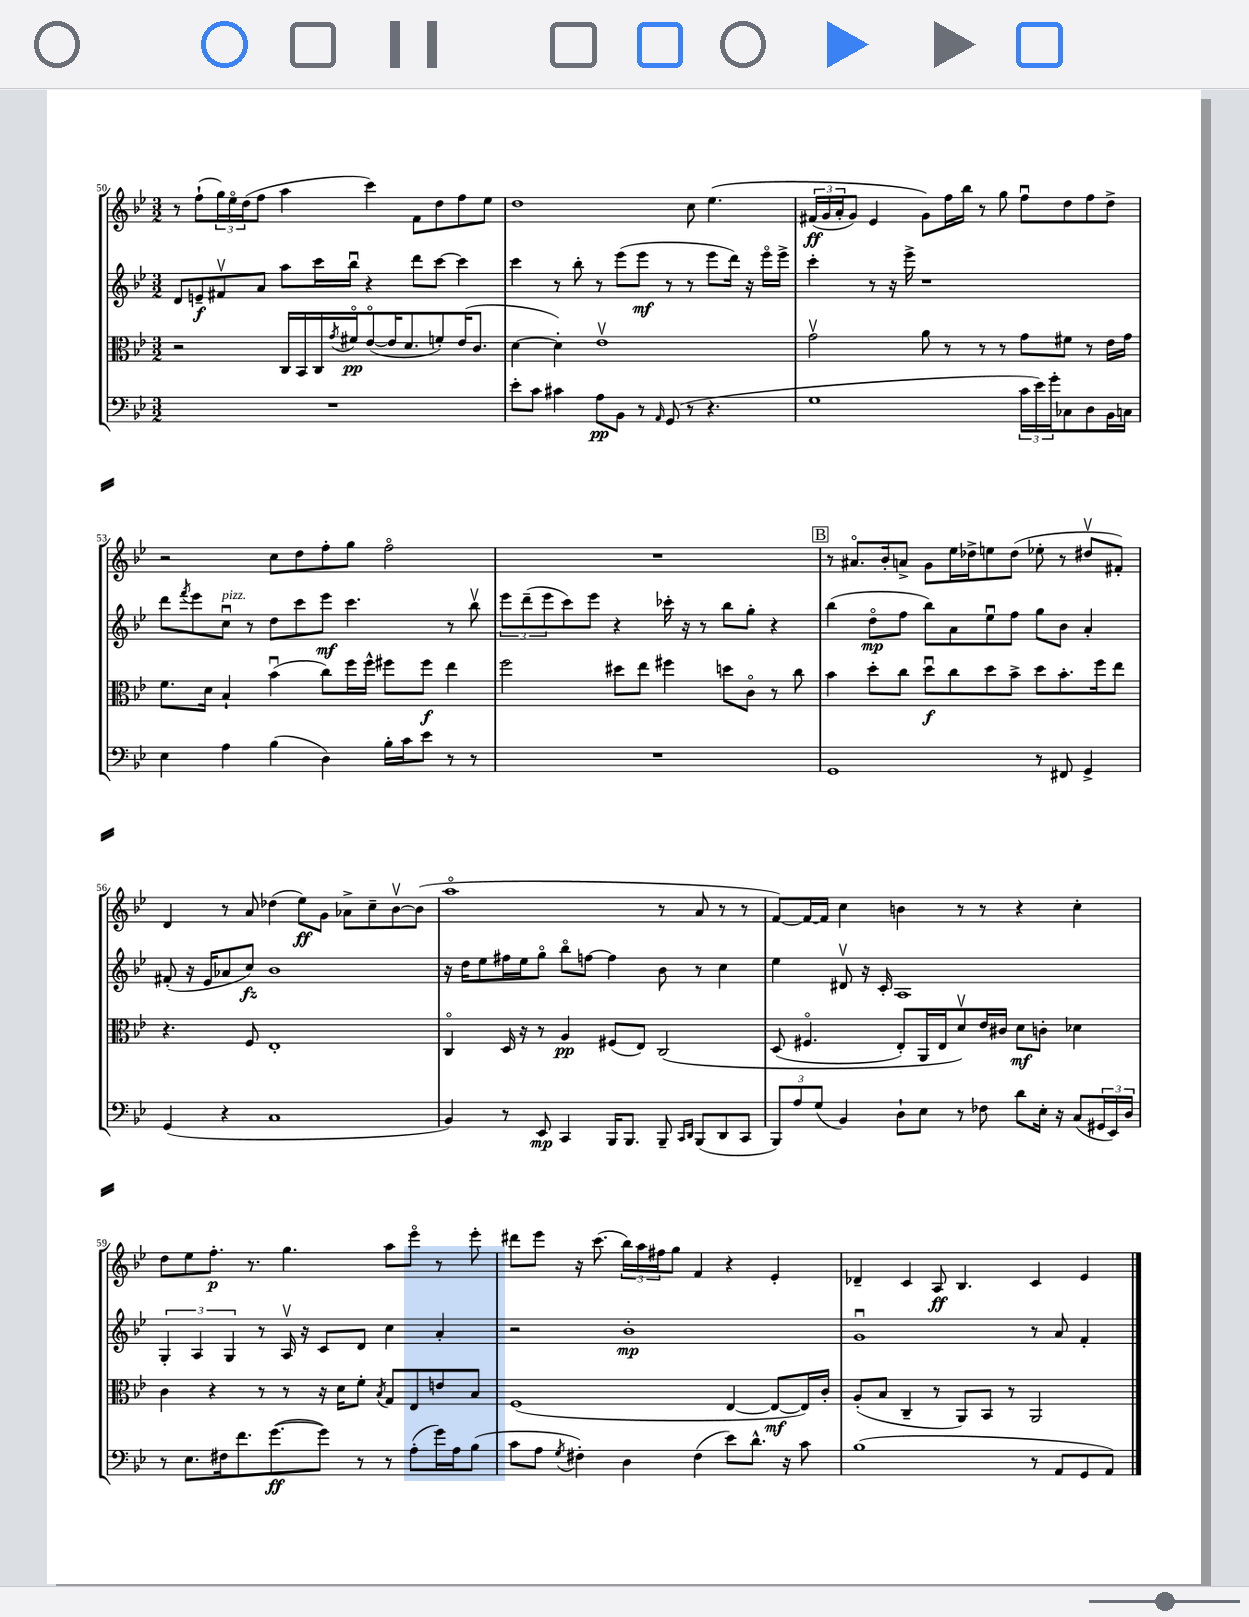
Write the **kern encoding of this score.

**kern	**kern	**kern	**kern
*staff4	*staff3	*staff2	*staff1
*clefF4	*clefC3	*clefG2	*clefG2
*k[b-e-]	*k[b-e-]	*k[b-e-]	*k[b-e-]
*M3/2	*M3/2	*M3/2	*M3/2
1.r	2r	8d	8r
.	.	8e~	(8ff`
.	.	8f#v	24gg)
.	.	.	24ee-o
.	.	.	(24dd
.	.	8a	8ff
.	16C	8aa	4aa
.	16BB-	.	.
.	16C	16ccc	.
.	8qg	.	.
.	16f#o	16bb-u	.
.	([8e-o	4r	4ccc)
.	16e-]	.	.
.	8.d	.	.
.	.	8ddd	8f
.	8f')	[8ccc	8dd
.	(16e-	4ccc]	8ff
.	8.c	.	.
.	.	.	8ee-
=	=	=	=
8e-'	[4d	4ccc	1dd
8c	.	.	.
4c#	4d'])	8r	.
.	.	8bb-'	.
8A	1e-v	8r	.
8BB-	.	(8eee-	.
8r	.	8eee-	.
16qqAA	.	.	.
(8GG	.	8r	.
8r	.	8r	8cc
4.r	.	8eee-	&(4.ee-
.	.	16ddd)	.
.	.	16r	.
.	.	16eee-o	.
.	.	16eee-^	.
=	=	=	=
1G	2gv	4ccc'	(24f#
.	.	.	24g
.	.	.	24a'
.	.	.	8g)
.	.	8r	4e-
.	.	16r	.
.	.	16eee-^	.
.	8a	1r	8g&)
.	8r	.	16ff
.	.	.	16bb-
.	8r	.	8r
.	8r	.	8gg
24c	8g	.	8ffu
24e-)	.	.	.
24g'	.	.	.
8C-	8f#	.	8dd
8D	8r	.	8ff
16BB-	16e-	.	8dd^
16C	16g	.	.
=	=	=	=
4E-	8.f	8ddd	2r
.	.	8qfff	.
.	.	8eee-	.
.	16d	.	.
4A	4B-`	8ccu	.
.	.	8r	.
(4B-	(4b-u	8dd	8cc
.	.	8ccc	8dd
4D)	8cc)	8eee-	8ff'
.	16ff	4.ccc	8gg
.	16ff^^	.	.
16B-'	8ff#	.	2ffo
16c	.	.	.
8e-	8ff#	.	.
8r	4ee-	8r	.
8r	.	8bb-v	.
=	=	=	=
1.r	2ff	12eee-	1.r
.	.	(12ddd~	.
.	.	12eee-	.
.	.	8ccc)	.
.	.	8eee-	.
.	8dd#	4r	.
.	8ee-	.	.
.	4ff#	16ccc-'	.
.	.	16r	.
.	.	8r	.
.	8dd	8bb-	.
.	8co	8gg'	.
.	8r	4r	.
.	8cc	.	.
=	=	=	=
1GG	4b-	(4bb-	8r
.	.	.	8.a#o
.	8dd'	8ddo	.
.	.	.	16b-'
.	8cc	8ff	8a^
.	8ddu	8bb-)	8g
.	8cc	8a	16ee-
.	.	.	16dd-^
.	8dd	8ee-u	8ee
.	8b-^	8ff	(8dd-
8r	8dd	8gg	8ee-'
8FF#	8.b-'	8b-	8r
4GG^	.	4a'	8dd#v
.	16ff	.	.
.	8ee-	.	8f#')
=	=	=	=
(4GG	4.r	(8f#'	4d
.	.	16r	.
.	.	16e-	.
4r	.	8a-	8r
.	8F	8cc)	8a
1C	1E-'	1b-	(4dd-
.	.	.	8ee-)
.	.	.	8g
.	.	.	8a-^
.	.	.	8cc~
.	.	.	[8b-v
.	.	.	(8b-]
=	=	=	=
4BB-)	4Co	16r	1aao
.	.	16dd	.
.	.	8ee-	.
8r	16D	16ff#	.
.	16r	16ee-	.
8EE-	8r	8ggo	.
4CC	4A	8bb-o	.
.	.	[8ff	.
16BBB-	(8F#	4ff]	.
8.BBB-	.	.	.
.	8E-)	.	.
8BBB-~	&(2C	8b-	8r
16qqCC	.	.	.
16qqDD	.	.	.
(8BBB-	.	8r	8a
8DD	.	4cc	8r
8CC	.	.	8r
=	=	=	=
12BBB-)	(8D	4ee-	[8f)
12A	.	.	.
.	4.F#o	.	16f_
(12G	.	.	.
.	.	.	16f]
4BB-)	.	8d#v	4cc
.	.	16r	.
.	.	16c'	.
8D`	8E-')	1A	4b
8E-	16AA	.	.
.	16E-	.	.
8r	8dv&)	.	8r
8F-	16e-	.	8r
.	16c#	.	.
8d	8d	.	4r
16E-'	8c'	.	.
16r	.	.	.
(8C	4d-	.	4cc'
24GG#	.	.	.
24EE-)	.	.	.
24D	.	.	.
=	=	=	=
8r	4c	6G'	8dd
8.E-	.	.	8ee-
.	.	6A	.
.	4r	.	8.ff'
16F#	.	.	.
.	.	6G	.
8.f	.	.	.
.	.	.	8.r
.	8r	8r	.
([8.g	.	.	.
.	8r	16Av	4.gg
.	.	16r	.
8g])	16r	8c	.
.	16d	.	.
8r	8f'	8d	.
.	8qB-	.	.
8r	8G	4cc	8aa
(8A'	8E-	.	8eee-o
16g)	8e	4a'	8r
16A	.	.	.
(8B-	8B-	.	8eee-'
=	=	=	=
8c	(1F	2r	8ddd#
8A	.	.	8eee-
8qG	.	.	.
4F#')	.	.	16r
.	.	.	(8.ccc
4D	.	1b-'	24bb-)
.	.	.	24aa
.	.	.	24ff#
.	.	.	8gg
(4F#	.	.	4f
8e-)	[4E-	.	4r
8.d^^	.	.	.
.	8E-_	.	4e-'
16r	.	.	.
8c	16E-])	.	.
.	16c'	.	.
=	=	=	=
(1B-	(8A'	1gu	4d-~
.	8B-	.	.
.	4C~	.	4c
.	8r	.	8A
.	8AA)	.	4.B-
.	8BB-	.	.
.	8r	.	.
8r	2AA	8r	4c
8AA	.	8a	.
8GG	.	4f'	4e-
8AA)	.	.	.
==	==	==	==
*-	*-	*-	*-
